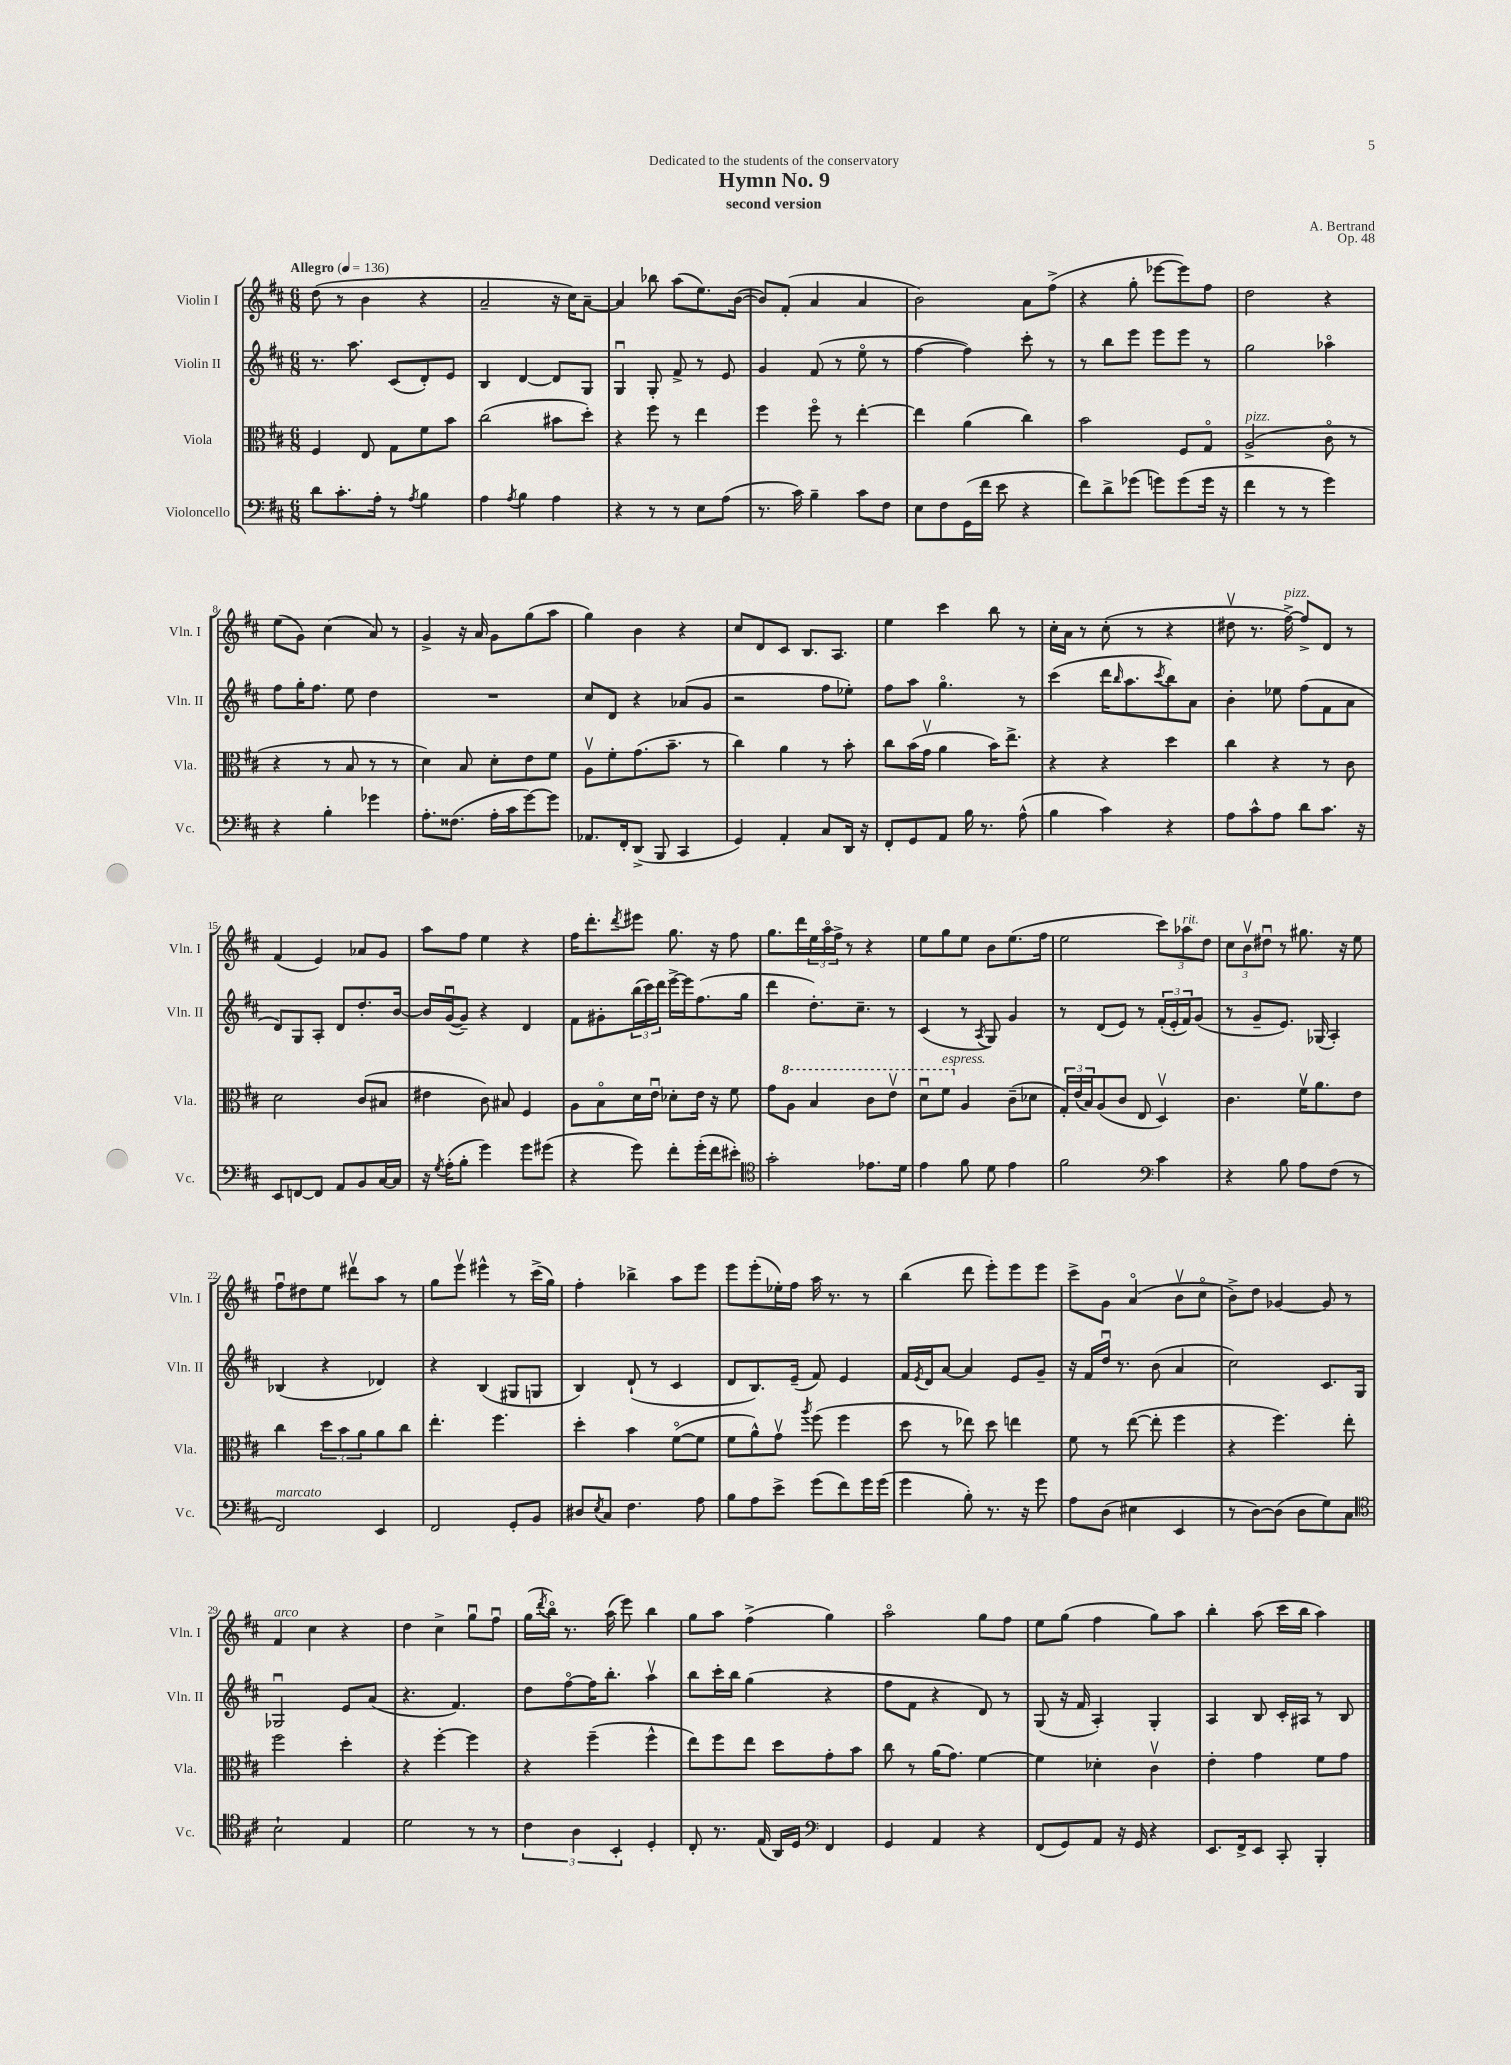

**kern	**kern	**kern	**kern
*part4	*part3	*part2	*part1
*staff4	*staff3	*staff2	*staff1
*I"Violoncello	*I"Viola	*I"Violin II	*I"Violin I
*I'Vc.	*I'Vla.	*I'Vln. II	*I'Vln. I
*clefF4	*clefC3	*clefG2	*clefG2
*k[f#c#]	*k[f#c#]	*k[f#c#]	*k[f#c#]
*M6/8	*M6/8	*M6/8	*M6/8
*MM136	*MM136	*MM136	*MM136
=1	=1	=1	=1
!	!	!	!LO:TX:a:B:t=Allegro
8d\L	4F#/	8.r	(8dd\
8.c#'\	.	.	8r
.	.	8.aa\	.
.	8E/	.	4b\
16A'\Jk	.	.	.
8r	8G\L	(8c#/L	.
8qA/	.	.	.
4B\	8f#\	8d'/)	4r
.	8b\J	8e/J	.
=2	=2	=2	=2
4A\	(2cc#\	4B/	2a~/
8qA/	.	.	.
4B\	.	[4d/	.
4A\	8b#X\L	8d/L]	16r
.	.	.	16cc#\KL)
.	8dd'\J)	8G/J	[8a~\J
=3	=3	=3	=3
4r	4r	4Gu/	4a/]
8r	8ff#\	8G'/	8bb-X\
8r	8r	8f#^/	(8aa\L
8E\L	4ee\	8r	8.ee\)
(8A\J	.	8e/	.
.	.	.	([16b\Jk
=4	=4	=4	=4
8.r	4ff#\	4g/	8b/L])
.	.	.	(8f#'/J
16c#\)	.	.	.
4B~\	8ff#\	(8f#/	4a/
.	8r	8r	.
8c#\L	[4ee'\	8ee\	4a/
8F#\J	.	8r	.
=5	=5	=5	=5
8E\L	4ee\]	[4ff#\	2b\)
8F#\	.	.	.
(16GG\L	(4a\	4ff#\])	.
16f#\JJ	.	.	.
8e\	.	.	.
4r	4cc#\)	8ccc#'\	8a\L
.	.	8r	(8ff#^\J
=6	=6	=6	=6
8f#\L)	2b\	8r	4r
8d^\	.	8bb\L	.
(8g-X\J	.	8eee\J	8gg'\
8gn\L)	.	8eee\L	[8eee-X\L
(8g\	8F#/L	8eee\J	8eee-\])
16g\Jk	8G/J	8r	8ff#\J
16r	.	.	.
=7	=7	=7	=7
!	!LO:TX:a:i:t=pizz.	!	!
4f#\	(2A^/	2gg\	2dd\
8r	.	.	.
8r	.	.	.
4g\)	8c#\	4aa-X\	4r
.	8r	.	.
!!LO:LB:g=z
=8	=8	=8	=8
4r	4r	8ff#\L	(8ee\L
.	.	16gg'\K	8g\J)
.	.	8.ff#\J	.
4B'\	8r	.	(4cc#\
.	8B/	8ee\	.
4g-X\	8r	4dd\	8a/)
.	8r	.	8r
=9	=9	=9	=9
8.A'\L	4d\)	2.r	4g^/
(8.F##X\J	.	.	.
.	8B/	.	16r
.	.	.	16a/
16A'\LL	8d'\L	.	8g\L
16c#\J	.	.	.
[8g\)	8e\	.	(8gg\
8g\J]	8f#\J	.	8aa\J
=10	=10	=10	=10
8.AA-X/L	8Av\L	8cc#/L	4gg\)
.	8f#'\	8d/J	.
16FF#'/k	.	.	.
(8DD^/J	(8.g\	4r	4b\
8BBB/	.	.	.
.	8.b~\J	.	.
4CC#/	.	(8a-X/L	4r
.	8r	8g/J	.
=11	=11	=11	=11
4GG/)	4cc#\)	2r	8cc#/L
.	.	.	8d/
4AA'/	4a\	.	8c#/J
.	.	.	8.B/L
8C#/L	8r	8ff#\L	.
.	.	.	8.A/J
16DD/Jk	8b'\	8ee-X'\J)	.
16r	.	.	.
=12	=12	=12	=12
8FF#'/L	8cc#\L	8ff#\L	4ee\
8GG/	(16b\L	8aa\J	.
.	16gv\JJ	.	.
8AA/J	4a\	4.gg\	4ccc#\
16B\	.	.	.
8.r	.	.	.
.	16b\KL)	.	8bb\
.	8.ee^\J	.	.
(8A^^\	.	8r	8r
=13	=13	=13	=13
4B\	4r	(4ccc#\	16cc#'\LL
.	.	.	16a\JJ
.	.	.	8r
4c#\)	4r	16ddd\KL	(8cc#'\
.	.	16qqbb/	.
.	.	8.aa\	.
.	.	.	8r
.	.	8qccc#/	.
4r	4dd\	8bb\)	4r
.	.	8a\J	.
=14	=14	=14	=14
8A\L	4cc#\	4b'\	8dd#Xv\
8c#^^\	.	.	8.r
8A\J	4r	8ee-X\	.
!	!	!	!LO:TX:a:i:t=pizz.
.	.	.	[16ff#^\)
8d\L	.	(8ff#\L	8ff#^/L]
8.c#\J	8r	8f#\	8d/J
.	8c#\	8a\J	8r
16r	.	.	.
!!LO:LB:g=z
=15	=15	=15	=15
8EE/L	2d\	8d/L)	(4f#/
[8FFn/	.	8G/	.
8FF/J]	.	8A'/J	4e/)
8AA/L	.	8d/L	.
8BB/	(8c#/L	8.dd'/	8a-X/L
[16C#/L	8B#X/J	.	8g/J
16C#/JJ]	.	[16b/Jk	.
=16	=16	=16	=16
16r	4e#X\	16b/LL]	8aa\L
8qG/	.	.	.
(16A'\KL	.	([16gu/J	.
8B'\J	.	8g~/J])	8ff#\J
4g\)	8c#\)	4r	4ee\
.	8B#X/	.	.
8g\L	4F#/	4d/	4r
(8g#X\J	.	.	.
=17	=17	=17	=17
4r	8A\L	8f#\L	16ff#\KL
.	.	.	8.ddd'\
.	8B\	8g#X'\	.
.	.	.	8qddd/
8g\)	16d\L	(24bb\L	8eee#X\J
.	.	24ccc#\)	.
.	16eu\JJ	.	.
.	.	24ddd\JJ	.
8f#'\L	8d-X'\L	[16eee^\LL	8.gg\
.	.	16eee\J]	.
(16g'\L	16e\Jk	(8.ff#\	.
16f#\J	16r	.	16r
8e#X'\J)	8f#\	.	8ff#\
.	.	16gg\Jk	.
=18	=18	=18	=18
*clefC4	*	*	*
2g'\	8g\L	4ddd\	8.gg\L
*	*8va	*	*
.	8a\J	.	.
.	.	.	16ddd\L
.	4b/	8.dd'\L)	24ee\
.	.	.	24aa\
.	.	.	24ff#^\JJ
.	.	.	8r
.	.	8.cc#~\J	.
8.e-X\L	8cc#\L	.	4r
.	8eev\J	8r	.
16d\Jk	.	.	.
=19	=19	=19	=19
4e\	8ddu\L	(4c#/	8ee\L
!	!LO:TX:a:i:t=espress.	!	!
.	8ff#\J	.	8gg\
*	*X8va	*	*
8f#\	4A/	8r	8ee\J
.	.	8qA/	.
8d\	.	8G/)	8b\L
4e\	(8c#~\L	4g/	(8.ee\
.	8d-X\J	.	.
.	.	.	16ff#\Jk
=20	=20	=20	=20
2f#\	24G'/LL)	8r	2ee\
.	(24e/	.	.
.	24B/J)	.	.
.	(8A/	(8d/L	.
.	8c#/J	8e/J)	.
.	8E/	8r	.
*clefF4	*	*	*
4c#\	4Dv/)	(24f#'/LL	12ccc#\L)
.	.	24e'/	.
!	!	!	!LO:TX:a:i:t=rit.
.	.	24f#/J)	12aa-X\
.	.	(8g/J	.
.	.	.	12dd\J
=21	=21	=21	=21
4r	4.c#\	8r	12cc#\L
.	.	.	12bv\
.	.	8g~/L	.
.	.	.	12dd#Xu\J
8B\	.	8.e/J)	8r
8A\L	16f#v\KL	.	8.gg#X\
.	8.a\	(16G-X/	.
(8F#\J	.	4A'/)	.
.	.	.	16r
8r	8e\J	.	8ee\
!!LO:LB:g=z
=22	=22	=22	=22
!LO:TX:a:i:t=marcato	!	!	!
2FF#/)	4cc#\	(4B-X/	8ff#u\L
.	.	.	8dd#X\
.	12dd\L	4r	8ee\J
.	12b\	.	.
.	.	.	8ddd#Xv\L
.	12a\	.	.
4EE/	8a\	4d-X/)	8aa\J
.	8cc#\J	.	8r
=23	=23	=23	=23
2FF#/	4.ee'\	4r	8gg\L
.	.	.	8eeev\J
.	.	(4B/	4eee#X^^\
.	4.ff#\	.	.
8GG'/L	.	8G#X/L	8r
8BB/J	.	8Gn/J	(16ccc#^\LL
.	.	.	16gg\JJ)
=24	=24	=24	=24
8D#X/L	4dd'\	4B/)	4ff#'\
8qE/	.	.	.
8C#/J	.	.	.
4.F#\	4b\	(8d`/	4bb-X^\
.	.	8r	.
.	([8f#\L	4c#/	8aa\L
8A\	8f#\J]	.	8eee\J
=25	=25	=25	=25
8B\L	8f#\L	8d/L	8eee\L
8A\	8a^^\)	8.B/)	(8eee'\
8e^\J	8gv\J	.	16ee-X'\L)
.	.	(16e~/Jk	16ff#\JJ
.	8qaa/	.	.
(8g\L	(8ff#\	8f#/)	16aa\
.	.	.	8.r
8f#\)	4ff#\	4e/	.
16g\L	.	.	8r
(16g\JJ	.	.	.
=26	=26	=26	=26
4g\	8dd\	16f#/LL	(4bb\
.	.	8qe/	.
.	.	16d/J	.
.	8r	[8a/J	.
8B'\)	8ee-X\)	4a/]	8ddd\
8.r	8dd\	.	8eee'\L)
.	4een\	8e/L	8eee\
16r	.	.	.
8g\	.	8g~/J	8eee\J
=27	=27	=27	=27
8A\L	8f#\	16r	8ccc#^\L
.	.	16f#/LL	.
(8D\J	8r	16ddu/JJ	8g\J
.	.	8.r	.
4E#X\	([8ee\	.	(4a/
.	8ee'\]	(8b\	.
4EE/	4ff#\	4a/	8bv\L
.	.	.	8cc#\J
=28	=28	=28	=28
8r	4r	2cc#\)	8b^\L)
[8D\L)	.	.	8dd\J
(8D\J]	4.ff#\)	.	[4g-X/
8D\L	.	.	.
8G\)	.	8.c#/L	8g-/]
8C#\J	8ee'\	.	8r
.	.	16G/Jk	.
!!LO:LB:g=z
=29	=29	=29	=29
*clefC4	*	*	*
!	!	!	!LO:TX:a:i:t=arco
2B`\	2ff#\	2G-Xu/	4f#/
.	.	.	4cc#\
4E/	4dd'\	8e/L	4r
.	.	(8a/J	.
=30	=30	=30	=30
2d\	4r	4.r	4dd\
.	[4ff#'\	.	4cc#^\
.	.	4.f#/)	.
8r	4ff#\]	.	8ggu\L
8r	.	.	8ff#u\J
=31	=31	=31	=31
6c#\	4r	8dd\L	(16gg\LL
.	.	.	8qddd/
.	.	.	16bb\JJ)
.	.	[8ff#\	8.r
6A\	.	.	.
.	(4ff#~\	16ff#\K]	.
.	.	8.bb'\J	(16aa\
6BB'/	.	.	.
.	.	.	8eee\)
4D'/	4ff#^^\	4aav\	4bb\
=32	=32	=32	=32
8C#'/	8ee\L)	8bb\L	8gg\L
8.r	8ff#\	16ccc#'\L	8aa\J
.	.	16bb\JJ	.
.	8ee\J	(4gg\	(4ff#^\
(16E/	.	.	.
16AA/LL)	8dd\L	.	.
16D/JJ	.	.	.
*clefF4	*	*	*
4FF#/	8g'\	4r	4gg\)
.	8b\J	.	.
=33	=33	=33	=33
4GG/	8cc#\	8ff#\L	2aa\
.	8r	8f#\J	.
4AA/	(16a\KL	4r	.
.	8.g\J)	.	.
4r	[4f#\	8d/)	8gg\L
.	.	8r	8ff#\J
=34	=34	=34	=34
(8FF#/L	4f#\]	(8G/	8ee\L
8GG/)	.	16r	(8gg\J
.	.	16f#/	.
8AA/J	4d-X'\	4A'/)	4ff#\
16r	.	.	.
16GG/	.	.	.
4r	4c#v\	4G'/	8gg\L)
.	.	.	8aa\J
=35	=35	=35	=35
8.EE/L	4e'\	4A/	4bb'\
16FF#^/k	.	.	.
8EE/J	4g\	8B/	(8aa\
8CC#'/	.	16c#'/LL	16ccc#\LL
.	.	16A#X/JJ	16bb\JJ
4BBB'/	8f#\L	8r	4aa\)
.	8g\J	8B/	.
==	==	==	==
*-	*-	*-	*-
